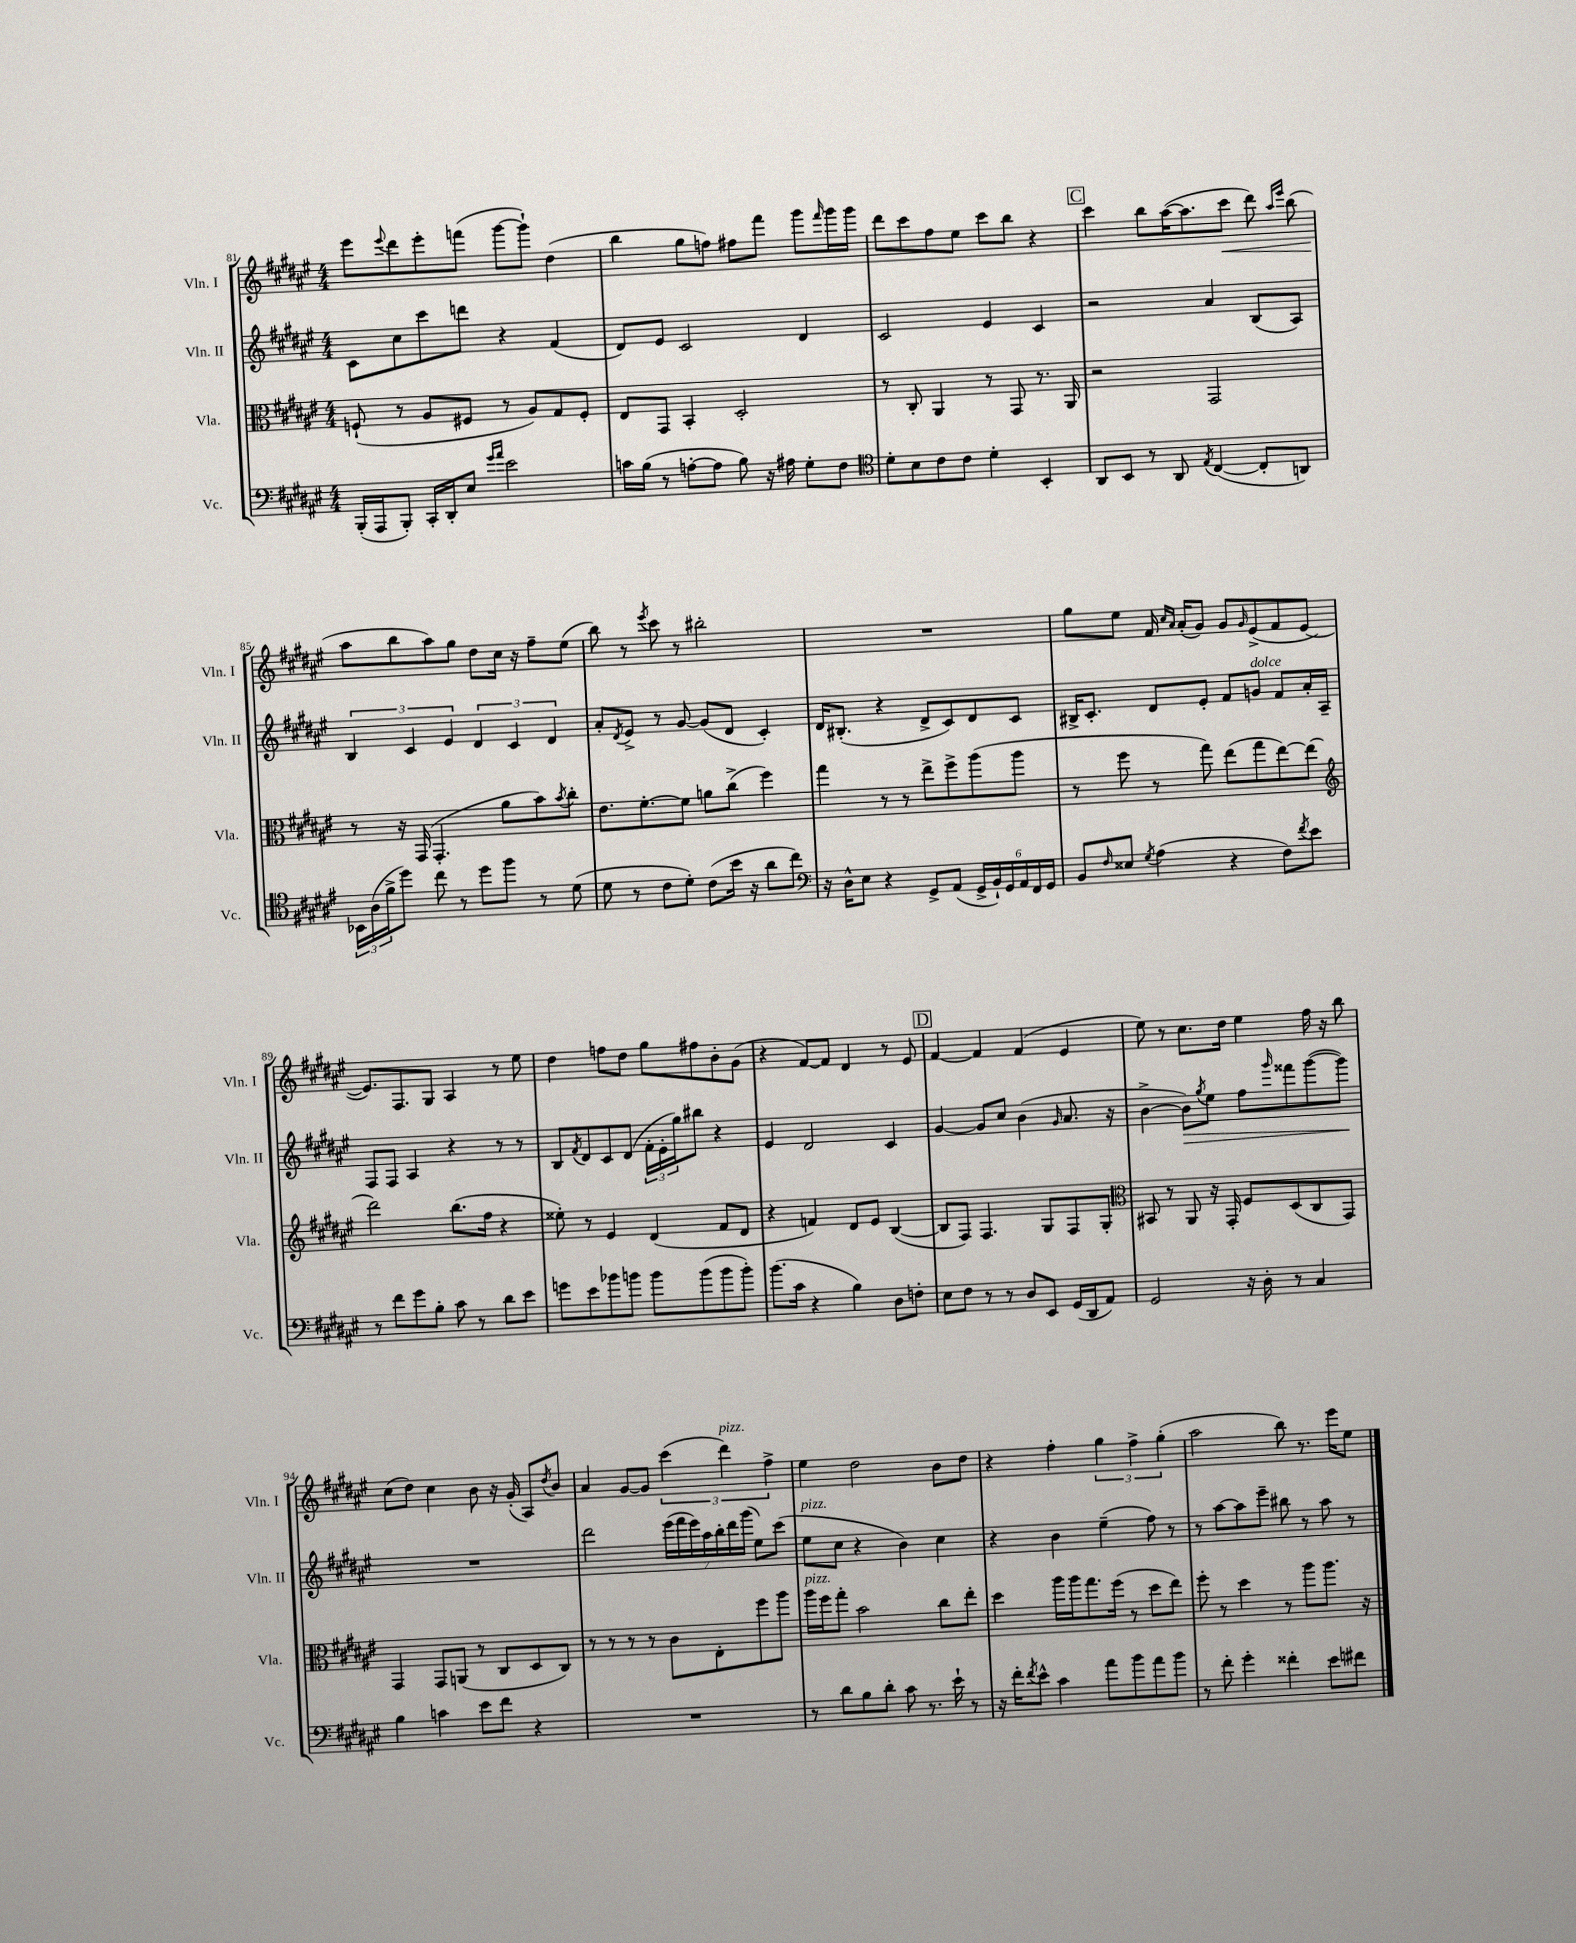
<<
\new StaffGroup <<
\new Staff = "s0" \with { instrumentName = "Vln. I" shortInstrumentName = "Vln. I" } {
    \clef treble \key fis \major \numericTimeSignature \time 4/4
    eis'''8 \appoggiatura { eis'''8 } dis'''8 eis'''8-. f'''8( gis'''8~ gis'''8-!) dis''4( |
    b''4 gis''8 f''8) fis''8 fis'''8 gis'''8 \grace { fis'''16 } gis'''16 gis'''16 |
    dis'''8 cis'''8 fis''8 eis''8 cis'''8 b''8 r4 |
    \mark \markup { \box "C" } cis'''4 b''8 ais''16~( ais''8. cis'''8\< dis'''8) \grace { ais''16 eis'''16 } b''8( |
    ais''8\! b''8 ais''8) gis''8 dis''8 cis''16 r16 fis''8-- eis''8( |
    b''8) r8 \acciaccatura { eis'''8 } cis'''8 r8 bis''2-. |
    R1 |
    gis''8 eis''8 fis'16 \grace { cis''16 ais'16 } ais'16-.( gis'8) gis'8 \grace { gis'16 } eis'8->( fis'8 eis'8~ |
    eis'8.) fis8. gis8 ais4 r8 eis''8 |
    dis''4 f''8 dis''8 gis''8 fis''8 b'8-. gis'8( |
    r4 fis'8~) fis'8 dis'4 r8 eis'8 |
    \mark \markup { \box "D" } fis'4~ fis'4 fis'4( eis'4 |
    eis''8) r8 cis''8. dis''16 eis''4 fis''16 r16 b''8 |
    cis''8( dis''8) cis''4 b'8 r16 gis'16-.( ais8) \acciaccatura { dis''8 } b'8 |
    ais'4 gis'8~ gis'8 \tuplet 3/2 { cis'''4( dis'''4^\markup { \italic "pizz." }) fis''4-> } |
    eis''4 dis''2 b'8 dis''8 |
    r4 fis''4-. \tuplet 3/2 { gis''4 fis''4-> gis''4-.( } |
    ais''2 b''8) r8. eis'''16 eis''8 \bar "|." |
}
\new Staff = "s1" \with { instrumentName = "Vln. II" shortInstrumentName = "Vln. II" } {
    \clef treble \key fis \major \numericTimeSignature \time 4/4
    cis'8 cis''8 cis'''8 d'''8 r4 fis'4( |
    dis'8) eis'8 cis'2 dis'4 |
    cis'2 eis'4 cis'4 |
    \mark \markup { \box "C" } r2 ais'4 b8( ais8) |
    \tuplet 3/2 { b4 cis'4 eis'4 } \tuplet 3/2 { dis'4 cis'4 dis'4 } |
    ais'8-. \acciaccatura { dis'8 } eis'8-> r8 gis'8~ gis'8( dis'8 cis'4-.) |
    dis'16 bis8.-.( r4 dis'8-> cis'8) dis'8 cis'8 |
    bis16-> cis'8.-. dis'8 eis'8-. fis'8 g'8^\markup { \italic "dolce" } fis'8 ais'16-. ais16-- |
    fis8 fis8 ais4 r4 r8 r8 |
    b8 \acciaccatura { fis'8 } dis'8 cis'8 dis'8( \tuplet 3/2 { fis'16-. eis'16-. gis''16) } bis''8 r4 |
    eis'4 dis'2 cis'4 |
    \mark \markup { \box "D" } gis'4~ gis'8 cis''8 b'4( \grace { gis'16 } ais'8. r16 |
    b'4~-> b'8\>) \acciaccatura { gis''8 } eis''8 fis''8 \grace { gis'''16 } fisis'''8 gis'''8~( gis'''8\!) |
    R1 |
    dis'''2 \tuplet 7/4 { eis'''16( fis'''16 eis'''16) ais''16 b''16-. dis'''16 gis'''16( } eis''8) cis'''8( |
    eis''8^\markup { \italic "pizz." } cis''8 r4 b'4) cis''4 |
    r4 b'4 eis''4--( fis''8) r8 |
    r8 ais''8~ ais''8 eis'''8-- bis''8 r8 ais''8 r8 \bar "|." |
}
\new Staff = "s2" \with { instrumentName = "Vla." shortInstrumentName = "Vla." } {
    \clef alto \key fis \major \numericTimeSignature \time 4/4
    f8-!( r8 ais8 fis8 r8 ais8) gis8 fis8-. |
    eis8 gis,8 b,4-. dis2-. |
    r8 cis8-. ais,4 r8 gis,8 r8. ais,16 |
    \mark \markup { \box "C" } r2 gis,2 |
    r8 r16 gis,16( gis,4.-. ais'8 b'8) \acciaccatura { b'8 } cis''8-. |
    eis'8. fis'8.~-. fis'8 a'8 cis''8->( fis''4) |
    gis''4 r8 r8 eis''8-> fis''8-> ais''8( ais''8 |
    r8 fis''8 r8 gis''8) eis''8( gis''8 eis''8~) eis''8( |
    \clef treble dis'''2) b''8.( fis''16 r4 |
    eisis''8-.) r8 eis'4 dis'4( fis'8 dis'8 |
    r4 f'4) dis'8 eis'8 b4~( |
    \mark \markup { \box "D" } b8 fis8) fis4. gis8 fis8 gis8-. |
    \clef alto bis,8 r8 ais,8 r16 gis,16-. fis8 dis8( cis8 gis,8) |
    gis,4 gis,8 a,8( r8 cis8 dis8 cis8) |
    r8 r8 r8 r8 cis'8 eis8-. fis''8 ais''8 |
    ais''16^\markup { \italic "pizz." } fis''16 gis''8-. b'2 cis''8 eis''8-. |
    dis''4 ais''16 ais''16 gis''8. fis''16( r8 dis''8 eis''8) |
    fis''8-. r8 dis''4 r8 ais''8 ais''8. r16 \bar "|." |
}
\new Staff = "s3" \with { instrumentName = "Vc." shortInstrumentName = "Vc." } {
    \clef bass \key fis \major \numericTimeSignature \time 4/4
    b,,16-.( ais,,16 b,,8-.) cis,16-. dis,16-. eis8 \grace { gis'16 ais'16 } eis'2 |
    c'16 b16( r8 a8~-. a8 b8) r16 ais16 gis8-. fis8 |
    \clef tenor dis'8-. b8 cis'8 cis'8 dis'4-. b,4-. |
    \mark \markup { \box "C" } ais,8 b,8 r8 ais,8 \acciaccatura { eis8 } cis4~( cis8-. a,8) |
    \tuplet 3/2 { bes,16 ais16( fis'16-> } dis''8) cis''8 r8 dis''8 fis''8 r8 dis'8( |
    dis'8 r8 cis'8 dis'8-.) cis'8( b'16 r16 ais'8 cis''8) |
    \clef bass r16 dis16-^ eis8 r4 gis,8-> ais,8( \tuplet 6/4 { gis,16-> b,16-!) gis,16 ais,16 fis,16 gis,16 } |
    b,8 \grace { fis16 } eisis8 \acciaccatura { gis8 } ais4( r4 fis8) \acciaccatura { fis'8 } eis'8 |
    r8 fis'8 gis'8 b8-. cis'8 r8 dis'8 eis'8 |
    g'8 eis'8 bes'8 b'8 b'8 b'8( b'8 b'8-.) |
    b'8.( cis'16 r4 b4) dis8 f8-. |
    \mark \markup { \box "D" } eis8 fis8 r8 r8 dis8 eis,8 gis,16( dis,16 ais,8) |
    gis,2 r16 dis16-. r8 cis4 |
    b4 c'4 eis'8 fis'8 r4 |
    R1 |
    r8 dis'8 b8 dis'8-. cis'8 r8. eis'16-! r8 |
    r16 fis'16-. \acciaccatura { fis'8 } eis'8-^ cis'4 ais'8 b'8 ais'8 b'8 |
    r8 fis'8-. gis'4-. fisis'4-. eis'8 fis'8 \bar "|." |
}
>>
>>
\layout { \context { \Score currentBarNumber = #81 } }
